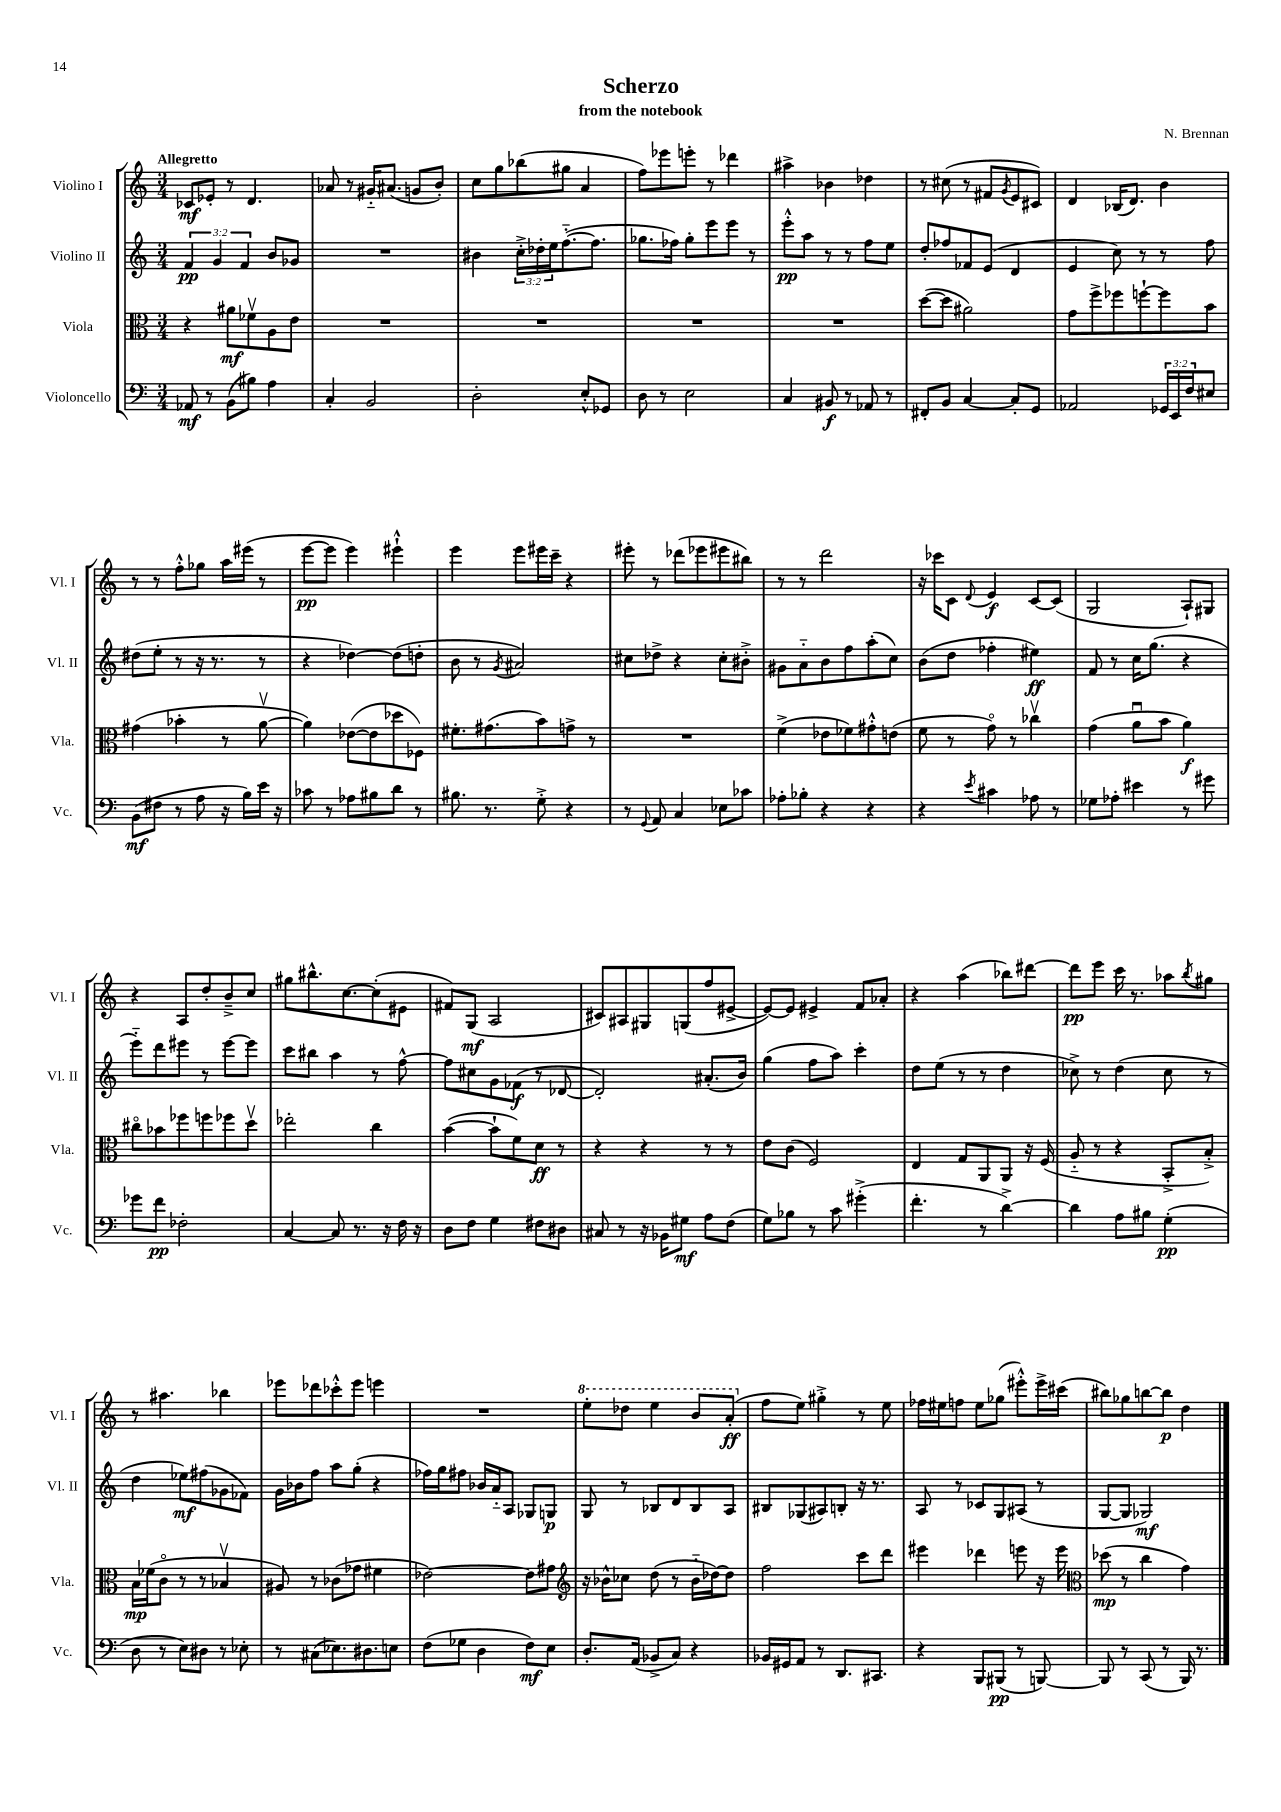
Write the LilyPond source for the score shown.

\header { title = "Scherzo" composer = "N. Brennan" subtitle = "from the notebook" }
<<
\new StaffGroup <<
\new Staff = "s0" \with { instrumentName = "Violino I" shortInstrumentName = "Vl. I" } {
    \clef treble \key c \major \numericTimeSignature \time 3/4 \tempo "Allegretto"
    ces'8\mf ees'8-. r8 d'4. |
    aes'8 r8 gis'16-_ ais'8.( g'8 b'8-.) |
    c''8 g''8 bes''8( gis''8 a'4 |
    f''8) ees'''8 e'''8-. r8 des'''4 |
    ais''4-> bes'4 des''4 |
    r8 cis''8( r8 fis'8 \acciaccatura { g'8 } e'8 cis'8) |
    d'4 bes16( d'8.) b'4 |
    r8 r8 f''8-.-^ ges''8 a''16 eis'''16( r8 |
    e'''8~\pp e'''8 e'''4) eis'''4-!-^ |
    e'''4 e'''8 eis'''16 c'''16-- r4 |
    eis'''8-. r8 des'''8( ees'''8 eis'''8 bis''8) |
    r8 r8 d'''2 |
    r16 ces'''16 c'8 \appoggiatura { d'8 } e'4\f c'8~ c'8( |
    g2 a8-!) gis8 |
    r4 a8 d''8-. b'8---> c''8 |
    gis''8 bis''8.-^ c''8.~ c''8-.( eis'8 |
    fis'8) g8\mf( a2 |
    cis'8) ais8 gis8 g8( f''8 eis'8~-> |
    eis'8~) eis'8 eis'4-> f'8 aes'8-. |
    r4 a''4( bes''8) dis'''8~ |
    dis'''8\pp e'''8 c'''16 r8. aes''8 \acciaccatura { b''8 } gis''8 |
    r8 ais''4. bes''4 |
    ees'''8 des'''8 ces'''8-.-^ ees'''8 e'''4 |
    R2. |
    \ottava #1 e'''8-. des'''8 e'''4 b''8 a''8-.\ff( \ottava #0 |
    f''8 e''8) gis''4-.-> r8 e''8 |
    fes''16 eis''16 f''8 eis''8 ges''8( eis'''8-.-^) eis'''16-> cis'''16( |
    bis''8) ges''8 b''8~ b''8\p d''4 \bar "|." |
}
\new Staff = "s1" \with { instrumentName = "Violino II" shortInstrumentName = "Vl. II" } {
    \clef treble \key c \major \numericTimeSignature \time 3/4 \override Staff.TupletNumber.text = #tuplet-number::calc-fraction-text
    \tuplet 3/2 { f'4\pp g'4 f'4 } b'8 ges'8 |
    R2. |
    bis'4 \tuplet 3/2 { c''16-.-> des''16-. e''16 } f''8.~-_( f''8. |
    ges''8. fes''16) ges''8-. e'''8 e'''8 r8 |
    e'''8-.-^\pp a''8 r8 r8 f''8 e''8 |
    d''8-. fes''8 fes'8 e'8( d'4 |
    e'4 c''8) r8 r8 f''8 |
    dis''8( e''8-. r8 r16 r8. r8 |
    r4 des''4~) des''8( d''8-. |
    b'8 r8 \acciaccatura { g'8 } ais'2) |
    cis''8 des''8-> r4 cis''8-. bis'8-.-> |
    gis'8 a'8-_ b'8 f''8 a''8-.( c''8) |
    b'8( d''8 fes''4-. eis''4\ff) |
    f'8 r8 c''16 g''8.( r4 |
    e'''8-_) d'''8 eis'''8 r8 eis'''8~ eis'''8 |
    c'''8 bis''8 a''4 r8 f''8~-^ |
    f''8 cis''8 g'8 fes'8\f( r8 des'8~ |
    des'2-.) ais'8.-.( b'16) |
    g''4( f''8 a''8) c'''4-. |
    d''8 e''8( r8 r8 d''4 |
    ces''8->) r8 d''4( ces''8 r8 |
    d''4 ees''8\mf) fis''8( ges'8 fes'8) |
    g'16 bes'16 f''8 a''8 g''8-.( r4 |
    fes''16) g''16 fis''8 bes'16 a'16-_ a8 ges8 g8\p |
    g8 r8 bes8 d'8 bes8 a8 |
    bis8 ges8( ais8) b8-. r16 r8. |
    a8 r8 ces'8 g8 ais8( r8 |
    g8~ g8 ges2\mf) \bar "|." |
}
\new Staff = "s2" \with { instrumentName = "Viola" shortInstrumentName = "Vla." } {
    \clef alto \key c \major \numericTimeSignature \time 3/4
    r4 ais'8\mf fes'8\upbow a8 e'8 |
    R2. |
    R2. |
    R2. |
    R2. |
    d''8~( d''8 ais'2) |
    g'8 f''8-> fes''8 f''8~-! f''8 b'8 |
    gis'4( bes'4-. r8 a'8~\upbow |
    a'4) ees'8~( ees'8 des''8 fes8) |
    fis'8.-. gis'8.( b'8) g'8-> r8 |
    R2. |
    f'4->( ees'8 fes'8) gis'8-.-^ e'8( |
    f'8 r8 g'8\flageolet) r8 ces''4\upbow |
    g'4( a'8\downbow b'8 a'4\f) |
    cis''8\flageolet bes'8 fes''8 f''8 fes''8 d''8\upbow |
    ees''2-. c''4 |
    b'4~( b'8-! f'8) d'8\ff r8 |
    r4 r4 r8 r8 |
    e'8 c'8( f2) |
    e4 g8 a,8 a,8 r16 f16( |
    a8-_ r8 r4 b,8-.-> b8-.->) |
    b16\mp fes'16( c'8\flageolet r8 r8 bes4\upbow |
    ais8) r8 ces'8( ges'8 fis'4 |
    ees'2~) ees'8 gis'8 |
    \clef treble r16 bes'16-^ ces''8 d''8( r8 bes'16-_ des''16~) des''8 |
    f''2 c'''8 d'''8 |
    eis'''4 des'''4 e'''8 r16 e'''16 |
    \clef alto des''8\mp( r8 c''4 g'4) \bar "|." |
}
\new Staff = "s3" \with { instrumentName = "Violoncello" shortInstrumentName = "Vc." } {
    \clef bass \key c \major \numericTimeSignature \time 3/4 \override Staff.TupletNumber.text = #tuplet-number::calc-fraction-text
    aes,8\mf r8 b,8( bis8) a4 |
    c4-. b,2 |
    d2-. e8-.-^ ges,8 |
    d8 r8 e2 |
    c4 bis,8\f r8 aes,8 r8 |
    fis,8-. b,8 c4~ c8-. g,8 |
    aes,2 \tuplet 3/2 { ges,16 e,16 f16 } eis8 |
    b,8\mf( fis8 r8 a8 r16 b16) e'16 r16 |
    ces'8 r8 aes8 bis8 d'8 r8 |
    bis8. r8. g8-.-> r4 |
    r8 \appoggiatura { g,8 } a,8 c4 ees8 ces'8 |
    aes8-. bes8-. r4 r4 |
    r4 \acciaccatura { e'8 } cis'4 aes8 r8 |
    ges8 aes8-. eis'4 r8 gis'8 |
    ges'8 f'8\pp fes2-. |
    c4~ c8 r8. r16 f16 r16 |
    d8 f8 g4 fis8 dis8 |
    cis8 r8 r16 bes,16 gis8\mf a8 f8( |
    g8) bes8 r8 c'8 gis'4-.->( |
    f'4.-. r8 d'4~->) |
    d'4 a8 bis8 g4-.\pp( |
    d8 r8 e8) dis8 r8 ees8-. |
    r8 cis8( ees8.) dis8. e8 |
    f8( ges8 d4 f8\mf) e8 |
    d8.-. a,16( bes,8-> c8) r4 |
    bes,16 gis,16 a,8 r8 d,8. cis,8. |
    r4 b,,8 bis,,8\pp( r8 b,,8~) |
    b,,8 r8 c,8( r8 b,,16) r8. \bar "|." |
}
>>
>>
\layout { \context { \Score \remove "Bar_number_engraver" } }
